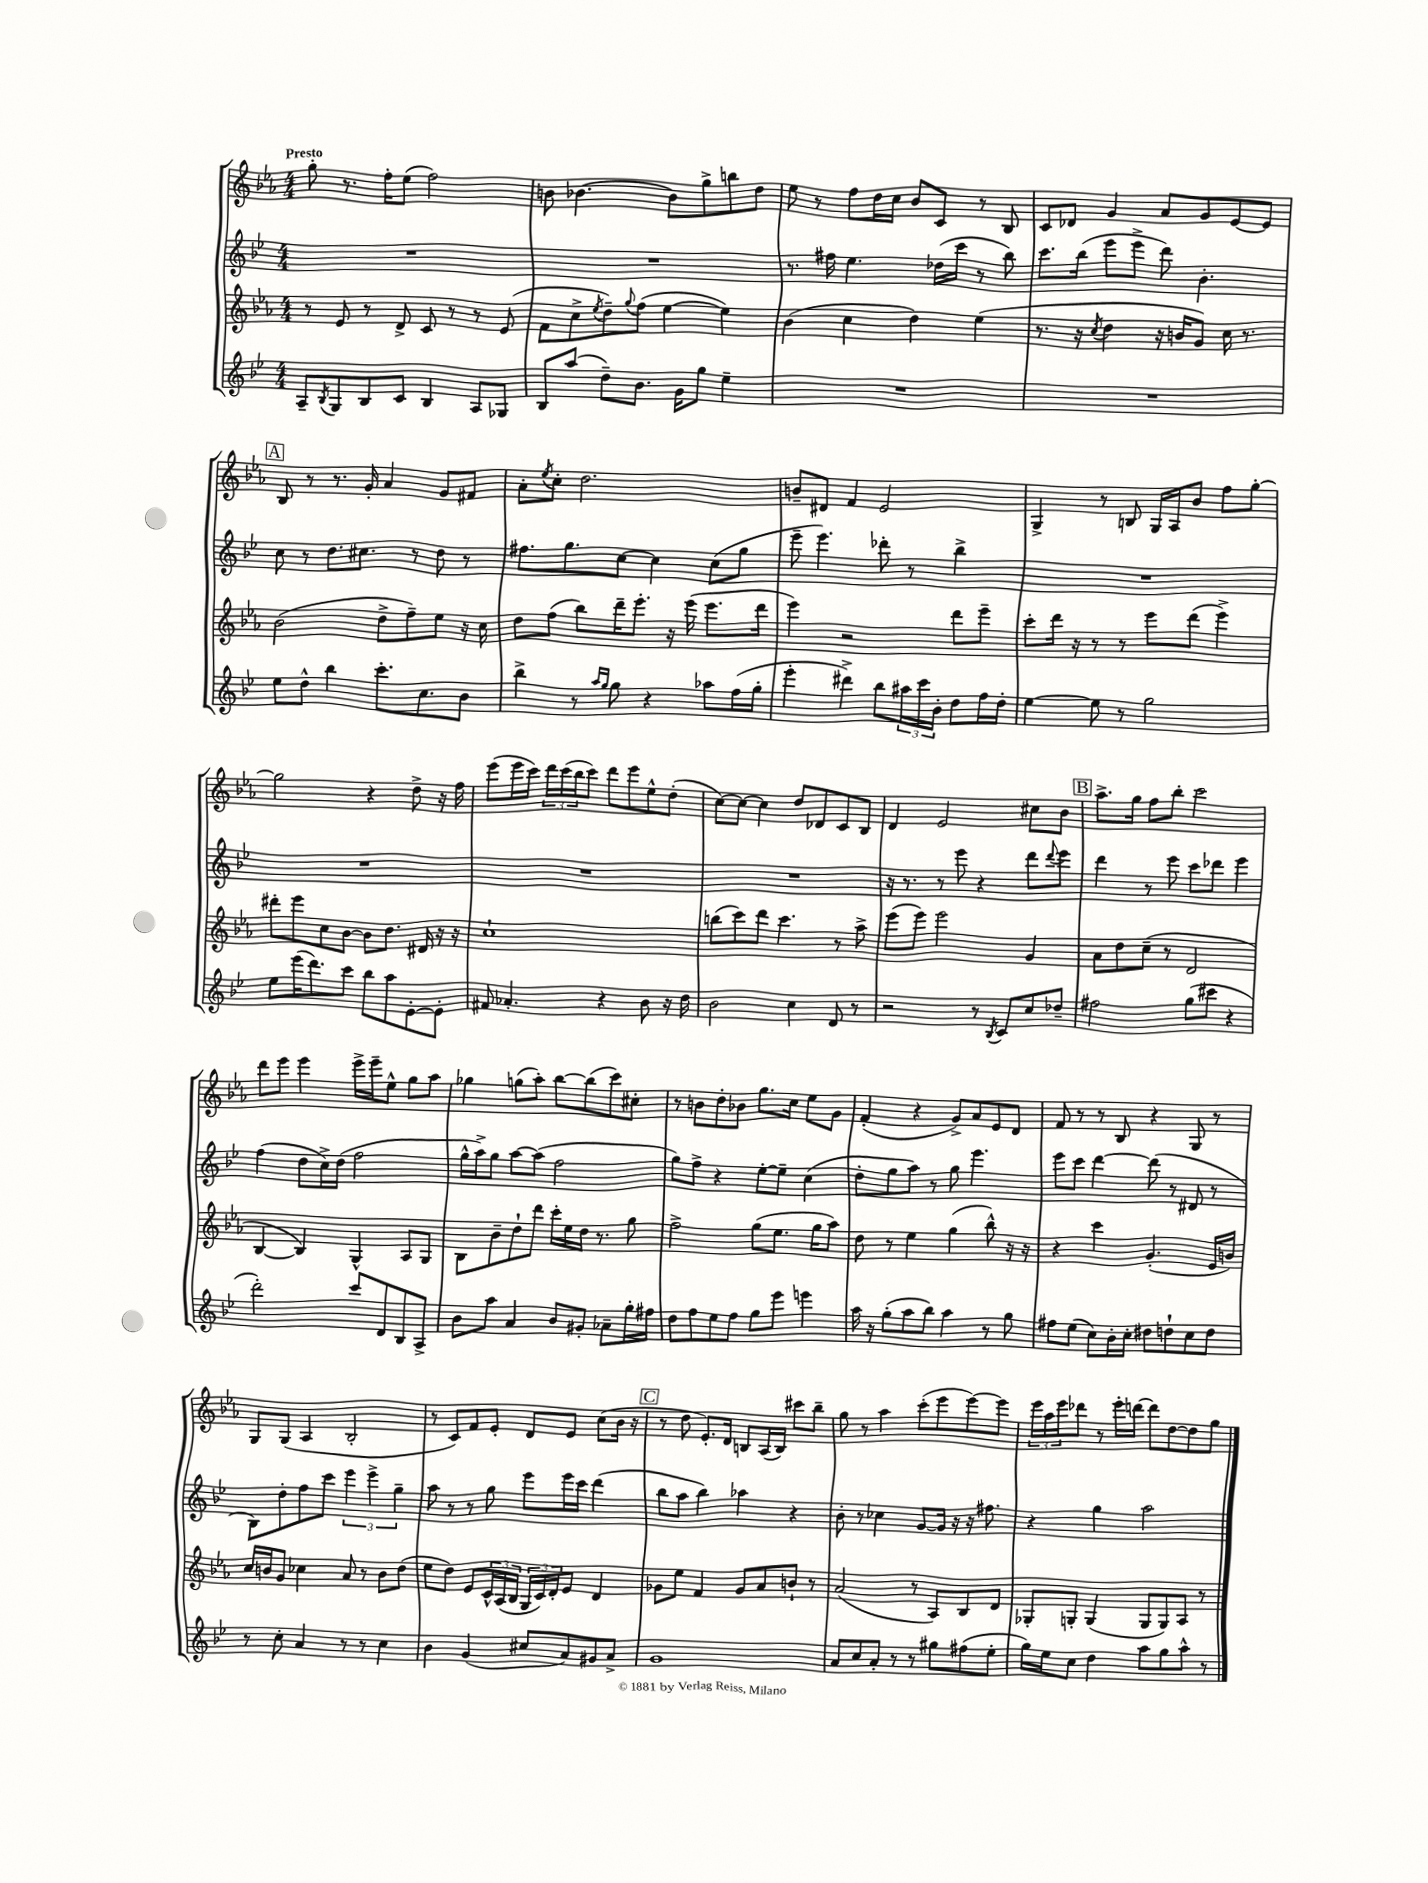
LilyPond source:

<<
\new StaffGroup <<
\new Staff = "s0" {
    \clef treble \key ees \major \numericTimeSignature \time 4/4 \tempo "Presto"
    g''8-. r8. f''16-. ees''8( f''2) |
    b'8 bes'4.~ bes'8 g''8-> b''8 d''8 |
    ees''8 r8 f''8 d''16 c''16 bes'8 c'8 r8 bes8 |
    c'8 des'8 g'4 aes'8 g'8 ees'8~ ees'8 |
    \mark \markup { \box "A" } bes8 r8 r8. g'16-. aes'4 g'8 fis'8 |
    aes'8-. \acciaccatura { ees''8 } c''8-. d''2. |
    b'8-- dis'8 f'4 ees'2 |
    g4-> r8 b8 g16 aes16 bes'8 f''8 g''8~-. |
    g''2 r4 d''8-> r16 f''16 |
    ees'''8( ees'''16 c'''16) \tuplet 3/2 { d'''16 c'''16( bes''16 } c'''8) d'''8 ees'''8 ees''8-^ d''8-.( |
    c''8~) c''8~ c''4 d''8 des'8 c'8 bes8 |
    d'4 ees'2 cis''8 bes'8 |
    \mark \markup { \box "B" } aes''8.-> g''16 f''8 bes''8-. c'''2 |
    d'''8 ees'''8 ees'''4 ees'''16-> ees'''16-- ees''8-^ g''8 aes''8 |
    ges''4 g''8( aes''8-.) bes''8~ bes''8( c'''8) cis''8-. |
    r8 b'8 d''8-. bes'8 g''8. c''16 ees''8 g'8 |
    f'4-.( r4 g'8->) aes'8 ees'8 d'8 |
    f'8 r8 r8 bes8 r4 g8 r8 |
    g8 g8( aes4 bes2-. |
    r8 c'8) f'8 ees'8-. d'8 ees'8 c''8( bes'16 r16 |
    \mark \markup { \box "C" } r8 d''8 ees'8.-.) d'16 b8 aes16( b16) cis'''8 bes''8-- |
    g''8 r8 aes''4 c'''8-.( ees'''8 ees'''8~) ees'''8 |
    \tuplet 3/2 { ees'''16 aes''16 ees'''16 } des'''8 r8 ees'''16-. d'''16~ d'''8 d''8~ d''8 g''8 \bar "|." |
}
\new Staff = "s1" {
    \clef treble \key bes \major \numericTimeSignature \time 4/4
    R1 |
    R1 |
    r8. fis''16 ees''4. des''16( c'''16 r8 bes''8) |
    c'''8. bes''16( ees'''8 ees'''8-> d'''8) bes'4.-. |
    \mark \markup { \box "A" } c''8 r8 d''8. cis''8. r8 d''8 r8 |
    fis''8. g''8. c''8~ c''4 c''8( g''8 |
    ees'''8-- ees'''4.) des'''8-. r8 bes''4-> |
    R1 |
    R1 |
    R1 |
    R1 |
    r16 r8. r8 ees'''8 r4 d'''8 \appoggiatura { d'''8 } ees'''8 |
    \mark \markup { \box "B" } d'''4 r8 ees'''8 c'''8 des'''8 ees'''4 |
    f''4( d''8 c''16->) d''16( f''2 |
    g''16-^ a''16->) g''8 a''8~ a''8( f''2 |
    g''8) f''8-> r4 ees''8~-. ees''8-- c''4( |
    d''8-. g''8 a''8) r8 g''8 ees'''4. |
    ees'''8 c'''8 d'''4~ d'''8( r8 dis'8 r8 |
    bes8) d''8-. f''8 c'''8 \tuplet 3/2 { ees'''4 ees'''4-> g''4-- } |
    a''8 r8 r8 g''8 ees'''8 ees'''16 c'''16 d'''4( |
    \mark \markup { \box "C" } bes''8 a''8 bes''4) aes''4 r4 |
    bes'8-. r8 ces''4 g'8~ g'16 r16 r16 fis''8. |
    r4 g''4 a''2 \bar "|." |
}
\new Staff = "s2" {
    \clef treble \key ees \major \numericTimeSignature \time 4/4
    r8 ees'8 r8 d'8-> c'8 r8 r8 ees'8( |
    f'8 c''8-> \acciaccatura { ees''8 } d''8--) \appoggiatura { g''8 } f''8( ees''4~ ees''4) |
    bes'4( c''4 d''4) ees''4( |
    r8. r16 \acciaccatura { c''8 } d''4 r16 b'16 g'8) c''16 r8. |
    \mark \markup { \box "A" } bes'2( d''8-> f''8--) ees''8 r16 c''16 |
    d''8 f''8( bes''8) d'''16-- ees'''8.-. r16 ees'''16( ees'''8. d'''16 |
    ees'''4) r2 d'''8 ees'''8-- |
    c'''8-. d'''16 r16 r8 r8 ees'''8 d'''8( ees'''4->) |
    dis'''8-. ees'''8 c''8 bes'8~ bes'8 d''8. dis'16 r16 r16 |
    c''1-! |
    b''8( c'''8) d'''8 c'''4. r8 aes''8-> |
    ees'''8( ees'''8) ees'''2 g'4 |
    \mark \markup { \box "B" } aes'8 d''8 c''8--( r8 d'2 |
    bes4~ bes4) g4-^ aes8 g8 |
    bes8 bes'8-- d''8-! d'''8 c'''16-. ees''16 d''16 r8. g''8 |
    f''2-> g''8( ees''8. g''16 aes''8) |
    d''8 r8 ees''4 g''4( bes''8-^) r16 r16 |
    r4 c'''4 g'4.-.( ees'16 b'16) |
    c''16 b'16 g'8 ces''4 aes'8 r8 b'8 d''8( |
    ees''8 d''8) ees'8 \tuplet 3/2 { c'16-^ aes16( bes16 } \tuplet 3/2 { g16 c'16) d'16-. } ees'8 d'4 |
    \mark \markup { \box "C" } ges'8 ees''8 f'4 ges'8 aes'8 b'8-! r8 |
    aes'2( r8 aes8) bes8 d'8 |
    ges8-. g8-. g4( g8 g8) aes8 r8 \bar "|." |
}
\new Staff = "s3" {
    \clef treble \key bes \major \numericTimeSignature \time 4/4
    a8-- \acciaccatura { bes8 } g8 bes8 c'8 bes4 a8 ges8 |
    bes8 a''8( d''8--) bes'8. g'16 g''8 ees''4-- |
    R1 |
    R1 |
    \mark \markup { \box "A" } ees''8 d''8-^ bes''4 c'''8.-. c''8. bes'8 |
    bes''4-> r8 \grace { a''16 g''16 } g''8 r4 aes''8 f''16( g''16-. |
    ees'''4-. dis'''4->) bes''8 \tuplet 3/2 { ais''16 c'''16 bes'16-. } d''8 f''16 d''16-. |
    ees''4~ ees''8 r8 g''2 |
    ees''8 ees'''16( d'''8.) c'''8 bes''8 a''8 ees'8~-. ees'8-. |
    fis'8 aes'4.-. r4 bes'8 r16 d''16 |
    bes'2 c''4 d'8 r8 |
    r2 r8 \acciaccatura { bes8 } c'8 c''8 des''8-- |
    \mark \markup { \box "B" } fis''2 g''8( cis'''8 r4 |
    d'''2-.) c'''8 d'8 bes8 a8-> |
    bes'8 a''8 a'4 bes'8 gis'8-. aes'8-- g''16-. fis''16 |
    d''8 f''8 ees''8 f''8 g''8 ees'''8 e'''4 |
    a''16 r16 g''8-.( a''8 bes''8) a''4 r8 g''8 |
    fis''8 ees''8( c''8) bes'16-. c''16-. dis''8 d''8-! c''8 d''8 |
    r8 c''8-. a'4 r8 r8 c''4 |
    bes'4 g'4( cis''8 a'8) gis'8 a'8-> |
    \mark \markup { \box "C" } g'1 |
    a'8 c''8 a'8-. r8 r8 gis''8 fis''8( ees''8-. |
    g''16) ees''16 c''8 d''4 a''8 g''8 a''8-^ r8 \bar "|." |
}
>>
>>
\layout { \context { \Score \remove "Bar_number_engraver" } }
